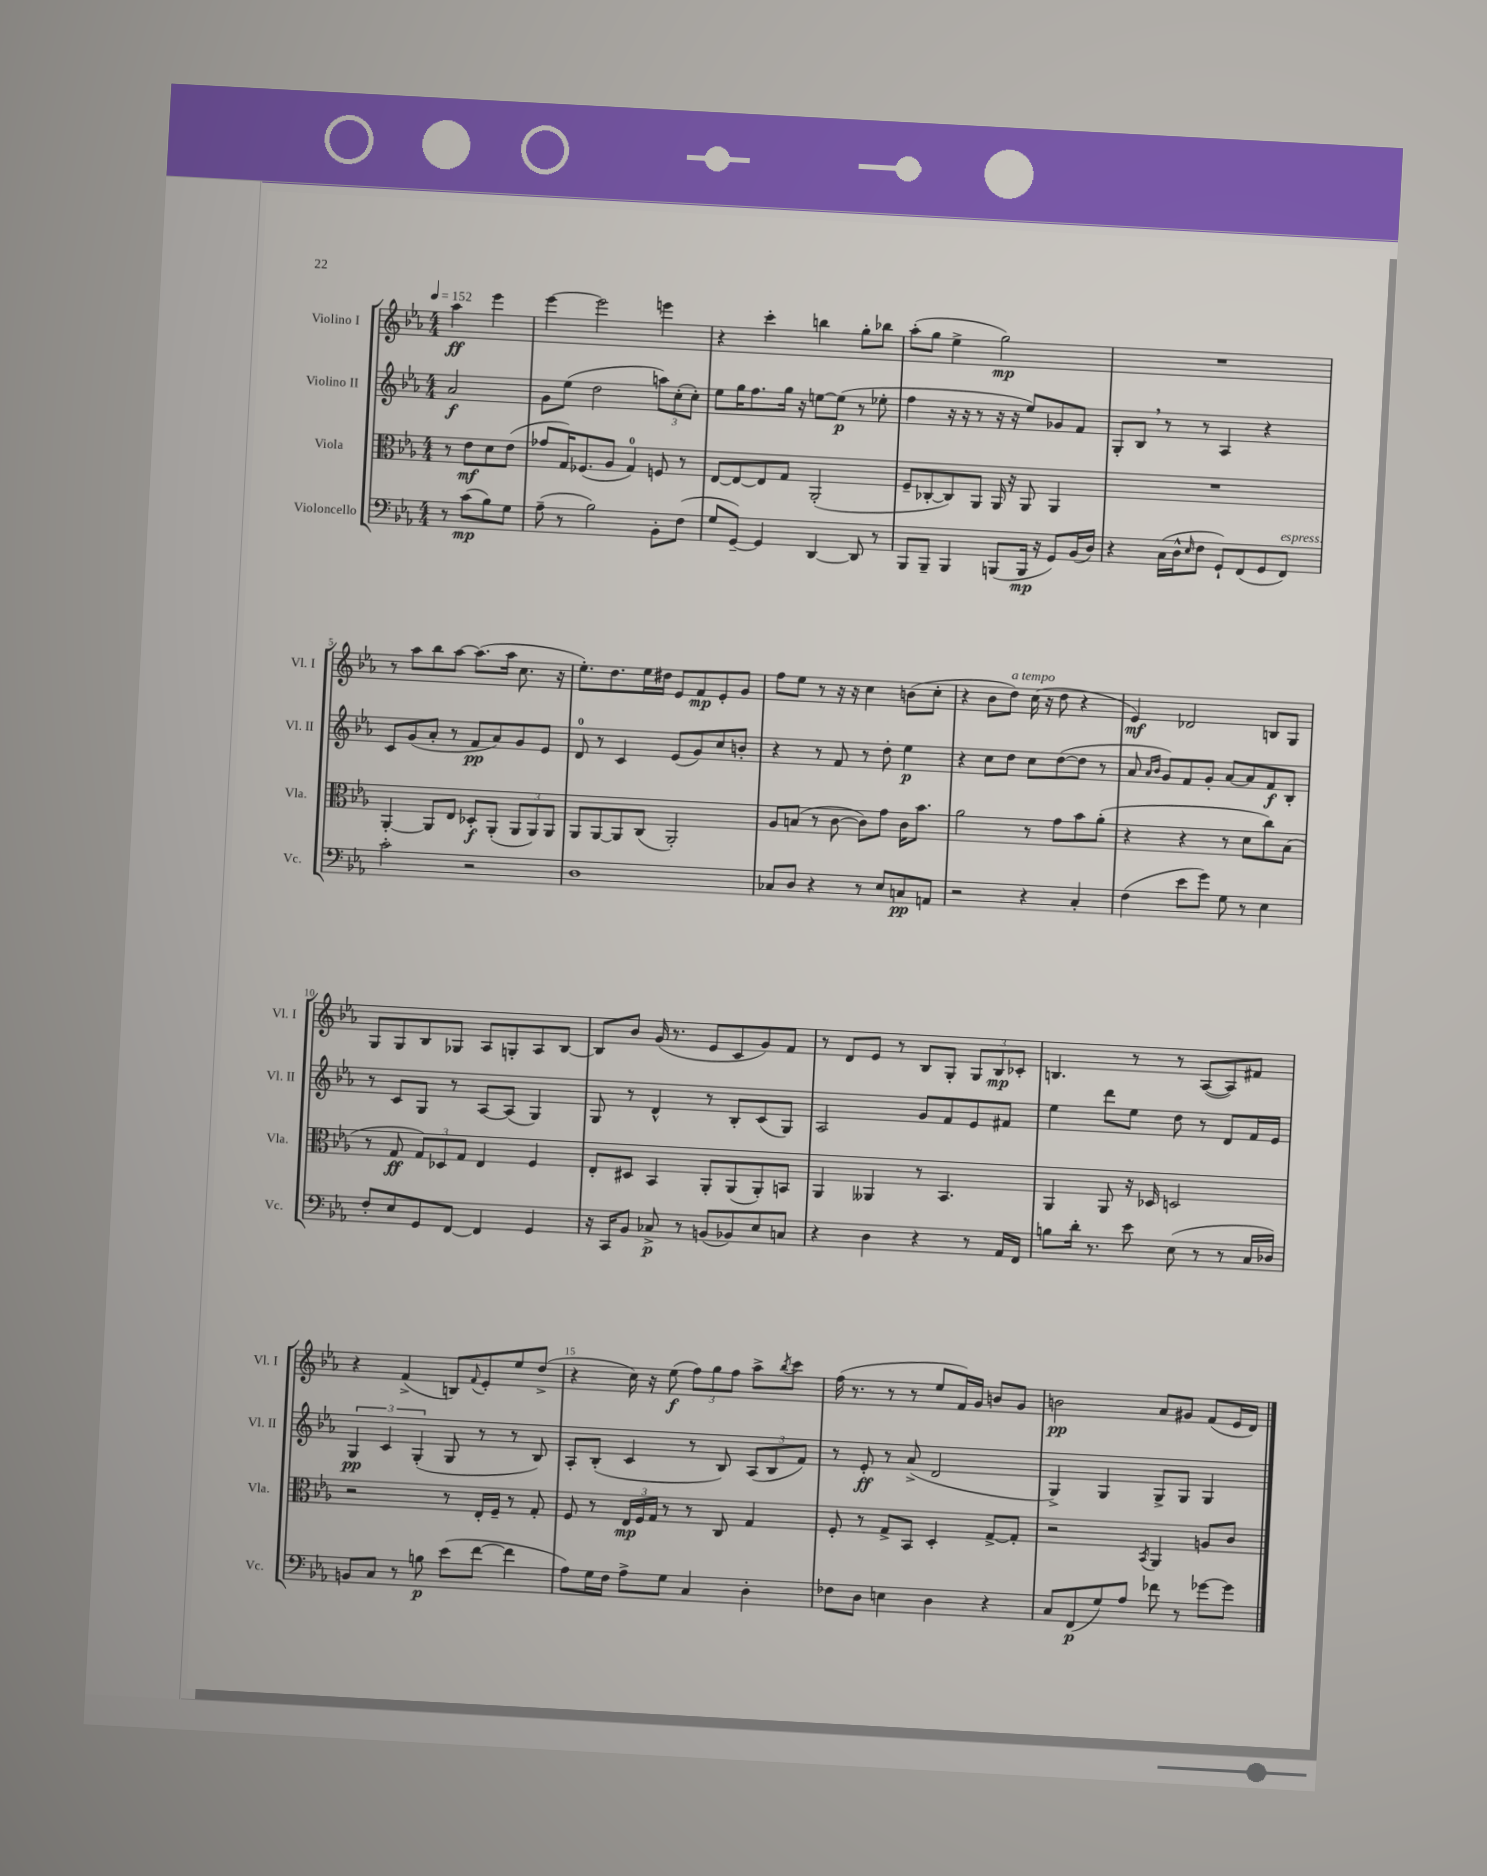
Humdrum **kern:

**kern	**kern	**kern	**kern
*staff4	*staff3	*staff2	*staff1
*clefF4	*clefC3	*clefG2	*clefG2
*k[b-e-a-]	*k[b-e-a-]	*k[b-e-a-]	*k[b-e-a-]
*M4/4	*M4/4	*M4/4	*M4/4
*MM152	*MM152	*MM152	*MM152
8r	8r	2a-	4aa-
(8c	8e-	.	.
8B-)	8d	.	4eee-
8G	(8e-	.	.
=	=	=	=
(8A-~	8g-	8g	[4eee-
8r	16G)	(8ee-	.
.	(8.F-	.	.
2B-)	.	2dd	2eee-]
.	8A-	.	.
.	4G)	.	.
8BB-'	8F	12aa)	4eee
.	.	(12cc'	.
(8F	8r	.	.
.	.	12cc')	.
=	=	=	=
8G	[8E-	8ee-	4r
[8GG~)	8E-_	16gg	.
.	.	8.ff	.
4GG]	8E-]	.	4ccc'
.	8G	16gg	.
.	.	16r	.
[4DD	(2AA-'	[8ee	4bb
.	.	(8ee]	.
8DD]	.	8r	8gg'
8r	.	8ee-'	8bb-
=	=	=	=
8BBB-	8F~	4ff	(8aa-'
8BBB-~	[8C-'	.	8gg
4BBB-	8C-])	16r	4ee-^
.	.	16r	.
.	8AA-	8r	.
(8BBB	16AA-	16r	2gg)
.	16r	16r	.
16BBB	8AA-	8ee-)	.
16r	.	.	.
8GG)	4AA-	8g-	.
(16BB-	.	8f	.
16D)	.	.	.
=	=	=	=
4r	1r	8G'	1r
.	.	8B-	.
(16C	.	8r	.
16D^^	.	.	.
16qqE-	.	.	.
8F	.	8r	.
8GG`)	.	4A-	.
(8FF	.	.	.
8GG	.	4r	.
8FF)	.	.	.
=	=	=	=
2c'	[4AA-'	8c	8r
.	.	(8g	8aa-
.	8AA-]	8a-'	8bb-
.	8E-	8r	[8aa-
2r	8D-'	8f	(8.aa-]
.	(8AA-'	8a-)	.
.	.	.	16aa-
.	12AA-	8g	8.cc
.	12AA-)	.	.
.	.	8e-	.
.	12AA-	.	.
.	.	.	16r
=	=	=	=
1D	8AA-	8d	8.ee-')
.	[8AA-	8r	.
.	.	.	8.dd
.	8AA-]	4c	.
.	(8C	.	16ee-
.	.	.	16dd#
.	2AA-')	(8e-	8e-
.	.	8g)	8f
.	.	8cc	8e-'
.	.	8b'	8g
=	=	=	=
8C-	8A-	4r	8ff
8D	(8B	.	8ee-
4r	8r	8r	8r
.	[8c	8f	16r
.	.	.	16r
8r	8c])	8r	4cc
8E-	8g	8dd'	.
8C	16c	4ee-	(8b
.	8.b-	.	.
8AA	.	.	8cc'
=	=	=	=
2r	2a-	4r	4r
.	.	8cc	8b-
.	.	8dd	8dd)
4r	8r	8cc	(16cc
.	.	.	16r
.	8g	([8dd	8dd
4C'	8b-	8dd]	4r
.	(8a-'	8r	.
=	=	=	=
(4F	4r	8a-	4e-)
.	.	16qqa-	.
.	.	16qqb-	.
.	.	8g)	.
8e-	4r	8f	2d-
8g)	.	8g'	.
8G	8r	[8a-	.
8r	8d	8a-]	.
4E-	8cc)	8f	8B
.	(8B-	8B-'	8G
=	=	=	=
8F'	8r	8r	8G
8E-	8G	8c	8G
8GG	12G)	8G	8B-
.	12D-	.	.
[8FF	.	8r	8G-
.	12G	.	.
4FF]	4E-	[8A-	8A-
.	.	(8A-]	8G'
4GG	4F	4G)	8A-
.	.	.	[8B-
=	=	=	=
16r	8E-'	8G	8B-]
16CC	.	.	.
8BB-	8D#	8r	8b-
8C-^	4BB-	4d^^	(16g
.	.	.	8.r
8r	.	.	.
(8BB	8AA-'	8r	8e-
8BB-)	(8AA-	8B-'	8c
8E-	8AA-')	(8c	8g)
8C	8BB	8G)	8f
=	=	=	=
4r	4AA-	2A-	8r
.	.	.	8d
4D	4AA--	.	8e-
.	.	.	8r
4r	8r	8g	8B-
.	4.BB-	8f	8G'
8r	.	8e-	12G
.	.	.	12B-
16AA-	.	8f#	.
.	.	.	12c-'
16FF	.	.	.
=	=	=	=
8B	4AA-	4ee-	4.B
16d'	.	.	.
8.r	.	.	.
.	8AA-	8ddd	.
8e-	16r	8ee-	8r
.	16D-	.	.
(8E-	2D	8dd	8r
8r	.	8r	([8A-
8r	.	8d	8A-])
16C	.	16f	8f#
16D-)	.	16e-	.
=	=	=	=
8BB	2r	6G	4r
8C	.	.	.
.	.	6c	.
8r	.	.	(4f^
.	.	(6G'	.
8B	.	.	.
(8e-	8r	8G	8B)
.	.	.	8qqf
[8f	16E-'	8r	8e-'
.	16F~	.	.
4f]	8r	8r	8ee-
.	8G'	8B-)	(8dd^
=	=	=	=
8A-)	8F	8A-'	4r
16G	8r	(8B-'	.
16F	.	.	.
8A-^	24E-	4c	16cc)
.	24F	.	.
.	.	.	16r
.	24G	.	.
8G	8r	.	(8ee-
4C	8r	8r	12ff)
.	.	.	12gg
.	8C	8B-)	.
.	.	.	12ff
4D'	4G	(12A-	8aa-^
.	.	12B-	.
.	.	.	8qbb-
.	.	.	8ccc
.	.	12f)	.
=	=	=	=
8F-	8F'	8r	(16ff
.	.	.	8.r
8D	8r	8e-'	.
4E	8G^	8r	8r
.	8BB-	(8a-^	8r
4D	4D'	2d	8ee-
.	.	.	16f)
.	.	.	16g
4r	[8G^	.	8b
.	8G']	.	8g
=	=	=	=
8C	2r	4G^)	2b
(8FF	.	.	.
8G)	.	4G	.
8A-	.	.	.
.	8qBB-	.	.
8f-	4AA-	8G^	8a-
8r	.	8G	8g#
[8g-	8A	4G	(8f
8g-]	8c	.	16e-
.	.	.	16d)
==	==	==	==
*-	*-	*-	*-
